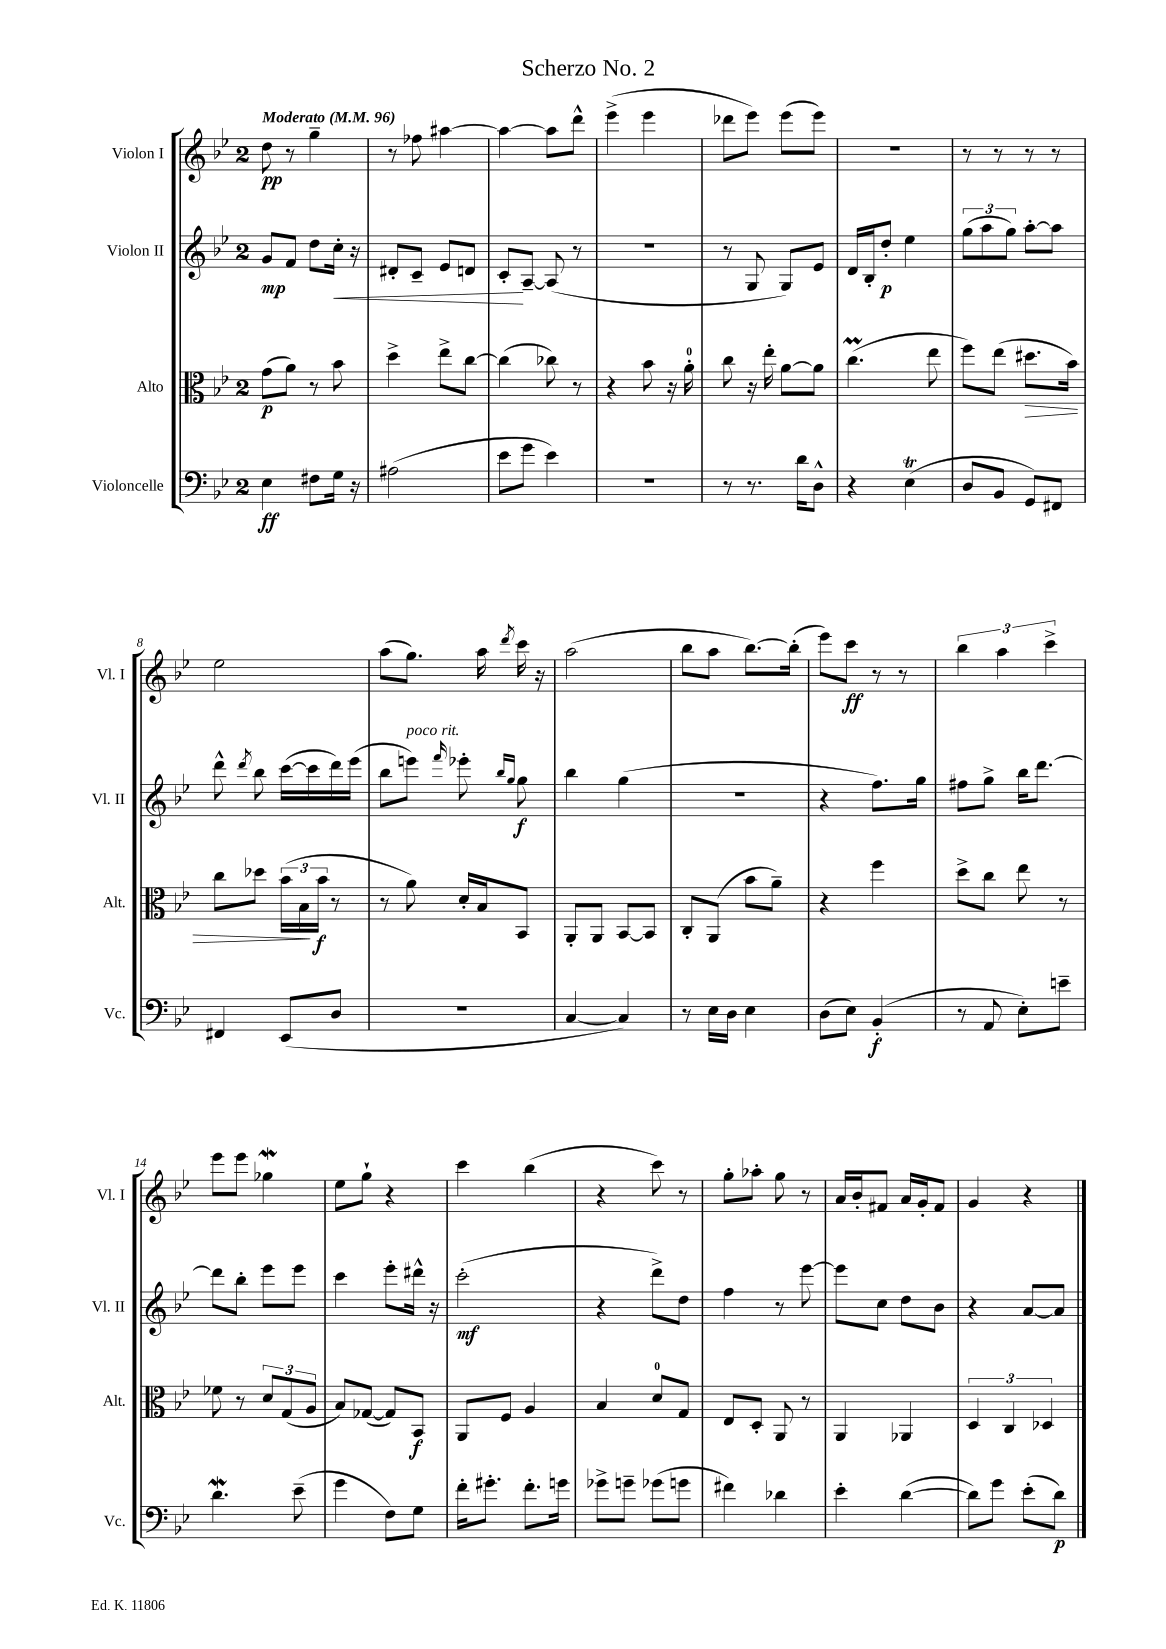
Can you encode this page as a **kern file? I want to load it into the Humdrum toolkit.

**kern	**dynam	**kern	**dynam	**kern	**dynam	**kern	**dynam
*part4	*part4	*part3	*part3	*part2	*part2	*part1	*part1
*staff4	*staff4	*staff3	*staff3	*staff2	*staff2	*staff1	*staff1
*I"Violoncelle	*	*I"Alto	*	*I"Violon II	*	*I"Violon I	*
*I'Vc.	*	*I'Alt.	*	*I'Vl. II	*	*I'Vl. I	*
*clefF4	*	*clefC3	*	*clefG2	*	*clefG2	*
*k[b-e-]	*	*k[b-e-]	*	*k[b-e-]	*	*k[b-e-]	*
*M2/4	*	*M2/4	*	*M2/4	*	*M2/4	*
*MM96	*	*MM96	*	*MM96	*	*MM96	*
=1	=1	=1	=1	=1	=1	=1	=1
!	!	!	!	!	!	!LO:TX:a:B:t=Moderato	!
4E-\	ff	(8g\L	p	8g/L	mp	8dd\	pp
.	.	8a\J)	.	8f/J	.	8r	.
8F#X\L	.	8r	.	8dd\L	.	4gg~\	.
!	!	!	!	!	!LO:HP:b	!	!
16G\Jk	.	8b-\	.	16cc'\Jk	<	.	.
16r	.	.	.	16r	.	.	.
=2	=2	=2	=2	=2	=2	=2	=2
(2A#X\	.	4dd^\	.	8d#X'/L	.	8r	.
.	.	.	.	8c~/J	.	8ff-X\	.
.	.	8ee-^\L	.	8e-/L	.	[4aa#X\	.
.	.	[8cc\J	.	8dn/J	.	.	.
=3	=3	=3	=3	=3	=3	=3	=3
8e-\L	.	(4cc\]	.	8c'/L	.	4aa#\_	.
8g\J	.	.	.	[8A~/J	[	.	.
4e-\)	.	8cc-X\)	.	(8A/]	.	8aa#\L]	.
.	.	8r	.	8r	.	8ddd^^\J	.
=4	=4	=4	=4	=4	=4	=4	=4
2r	.	4r	.	2r	.	(4eee-^\	.
.	.	8b-\	.	.	.	4eee-\	.
.	.	16r	.	.	.	.	.
.	.	16a'\	.	.	.	.	.
=5	=5	=5	=5	=5	=5	=5	=5
8r	.	8cc\	.	8r	.	8ddd-X\L	.
8.r	.	16r	.	8G/	.	8eee-\J)	.
.	.	16ee-'\	.	.	.	.	.
.	.	[8a\L	.	8G/L)	.	(8eee-\L	.
16d\KL	.	.	.	.	.	.	.
8D^^\J	.	8a\J]	.	8e-/J	.	8eee-\J)	.
=6	=6	=6	=6	=6	=6	=6	=6
4r	.	(4.ccM\	.	16d/LL	.	2r	.
.	.	.	.	16B-'/J	.	.	.
.	.	.	.	8dd'/J	p	.	.
(4E-T\	.	.	.	4ee-\	.	.	.
.	.	8ee-\	.	.	.	.	.
=7	=7	=7	=7	=7	=7	=7	=7
8D/L	.	8ff\L)	.	(12gg\L	.	8r	.
.	.	.	.	12aa\	.	.	.
8BB-/J	.	(8ee-\J	.	.	.	8r	.
.	.	.	.	12gg\J)	.	.	.
!	!	!	!LO:HP:b	!	!	!	!
8GG/L)	.	8.dd#X\L	>	[8aa'\L	.	8r	.
8FF#X/J	.	.	.	8aa\J]	.	8r	.
.	.	16b-\Jk)	.	.	.	.	.
!!LO:LB:g=z
=8	=8	=8	=8	=8	=8	=8	=8
4FF#X/	.	8cc\L	.	8ddd^^\	.	2ee-\	.
.	.	.	.	8qddd/	.	.	.
.	.	8dd-X\J	.	8bb-\	.	.	.
(8EE-/L	.	(24b-\LL	.	([16ccc\LL	.	.	.
.	.	24B-\	.	.	.	.	.
.	.	.	.	16ccc\]	.	.	.
.	.	24b-\JJ	] f	.	.	.	.
8D/J	.	8r	.	16ddd\)	.	.	.
.	.	.	.	(16eee-\JJ	.	.	.
=9	=9	=9	=9	=9	=9	=9	=9
2r	.	8r	.	8bb-\L	.	(8aa\L	.
!	!	!	!	!LO:TX:a:i:t=poco rit.	!	!	!
.	.	8a\)	.	8eeen\J)	.	8.gg\J)	.
.	.	.	.	16qqfff/	.	.	.
.	.	16d'/LL	.	8eee-X'\	.	.	.
.	.	16B-/J	.	.	.	16aa\	.
.	.	.	.	16qqbb-/LL	.	.	.
.	.	.	.	16qqgg/JJ	.	8qddd/	.
.	.	8BB-/J	.	8gg\	f	16ccc\	.
.	.	.	.	.	.	16r	.
=10	=10	=10	=10	=10	=10	=10	=10
[4C/	.	8AA'/L	.	4bb-\	.	(2aa\	.
.	.	8AA/J	.	.	.	.	.
4C/])	.	[8BB-/L	.	(4gg\	.	.	.
.	.	8BB-/J]	.	.	.	.	.
=11	=11	=11	=11	=11	=11	=11	=11
8r	.	8C'/L	.	2r	.	8bb-\L	.
16E-\LL	.	(8AA/J	.	.	.	8aa\J	.
16D\JJ	.	.	.	.	.	.	.
4E-\	.	8b-\L	.	.	.	[8.bb-\L)	.
.	.	8a~\J)	.	.	.	.	.
.	.	.	.	.	.	(16bb-'\Jk]	.
=12	=12	=12	=12	=12	=12	=12	=12
(8D\L	.	4r	.	4r	.	8eee-\L)	.
8E-\J)	.	.	.	.	.	8ccc\J	ff
(4BB-'/	f	4ff\	.	8.ff\L)	.	8r	.
.	.	.	.	.	.	8r	.
.	.	.	.	16gg\Jk	.	.	.
=13	=13	=13	=13	=13	=13	=13	=13
8r	.	8dd^\L	.	8ff#X\L	.	6bb-\	.
8AA/	.	8cc\J	.	8gg^\J	.	.	.
.	.	.	.	.	.	6aa\	.
8E-'\L)	.	8ee-\	.	16bb-\KL	.	.	.
.	.	.	.	[8.ddd\J	.	.	.
.	.	.	.	.	.	6ccc^\	.
8en~\J	.	8r	.	.	.	.	.
!!LO:LB:g=z
=14	=14	=14	=14	=14	=14	=14	=14
4.dW\	.	8f-X\	.	8ddd\L]	.	8eee-\L	.
.	.	8r	.	8bb-'\J	.	8eee-\J	.
.	.	12d/L	.	8eee-\L	.	4gg-Xw\	.
.	.	(12G/	.	.	.	.	.
(8e-~\	.	.	.	8eee-\J	.	.	.
.	.	12A/J	.	.	.	.	.
=15	=15	=15	=15	=15	=15	=15	=15
4g\	.	8B-/L)	.	4ccc\	.	8ee-\L	.
.	.	([8G-X/J	.	.	.	8gg`\J	.
8F\L)	.	8G-/L])	.	8eee-'\L	.	4r	.
8G\J	.	8BB-/J	f	16ddd#X^^\Jk	.	.	.
.	.	.	.	16r	.	.	.
=16	=16	=16	=16	=16	=16	=16	=16
16f'\KL	.	8AA/L	.	(2ccc'\	mf	4ccc\	.
8.g#X'\J	.	.	.	.	.	.	.
.	.	8F/J	.	.	.	.	.
8.f'\L	.	4A/	.	.	.	(4bb-\	.
16gn\Jk	.	.	.	.	.	.	.
=17	=17	=17	=17	=17	=17	=17	=17
8g-X^\L	.	4B-/	.	4r	.	4r	.
8gn~\J	.	.	.	.	.	.	.
(8g-X\L	.	8d/L	.	8ddd^\L)	.	8ccc\)	.
8gn\J	.	8G/J	.	8dd\J	.	8r	.
=18	=18	=18	=18	=18	=18	=18	=18
4f#X\)	.	8E-/L	.	4ff\	.	8gg'\L	.
.	.	8D'/J	.	.	.	8aa-X'\J	.
4d-X\	.	8AA/	.	8r	.	8gg\	.
.	.	8r	.	[8eee-\	.	8r	.
=19	=19	=19	=19	=19	=19	=19	=19
4e-'\	.	4AA/	.	8eee-\L]	.	16a/LL	.
.	.	.	.	.	.	16b-'/J	.
.	.	.	.	8cc\J	.	8f#X/J	.
([4d\	.	4AA-X/	.	8dd\L	.	16a/LL	.
.	.	.	.	.	.	16g'/J	.
.	.	.	.	8b-\J	.	8f#/J	.
=20	=20	=20	=20	=20	=20	=20	=20
8d\L])	.	6D/	.	4r	.	4g/	.
8g\J	.	.	.	.	.	.	.
.	.	6C/	.	.	.	.	.
(8e-'\L	.	.	.	[8a/L	.	4r	.
.	.	6D-X/	.	.	.	.	.
8d\J)	p	.	.	8a/J]	.	.	.
==	==	==	==	==	==	==	==
*-	*-	*-	*-	*-	*-	*-	*-
